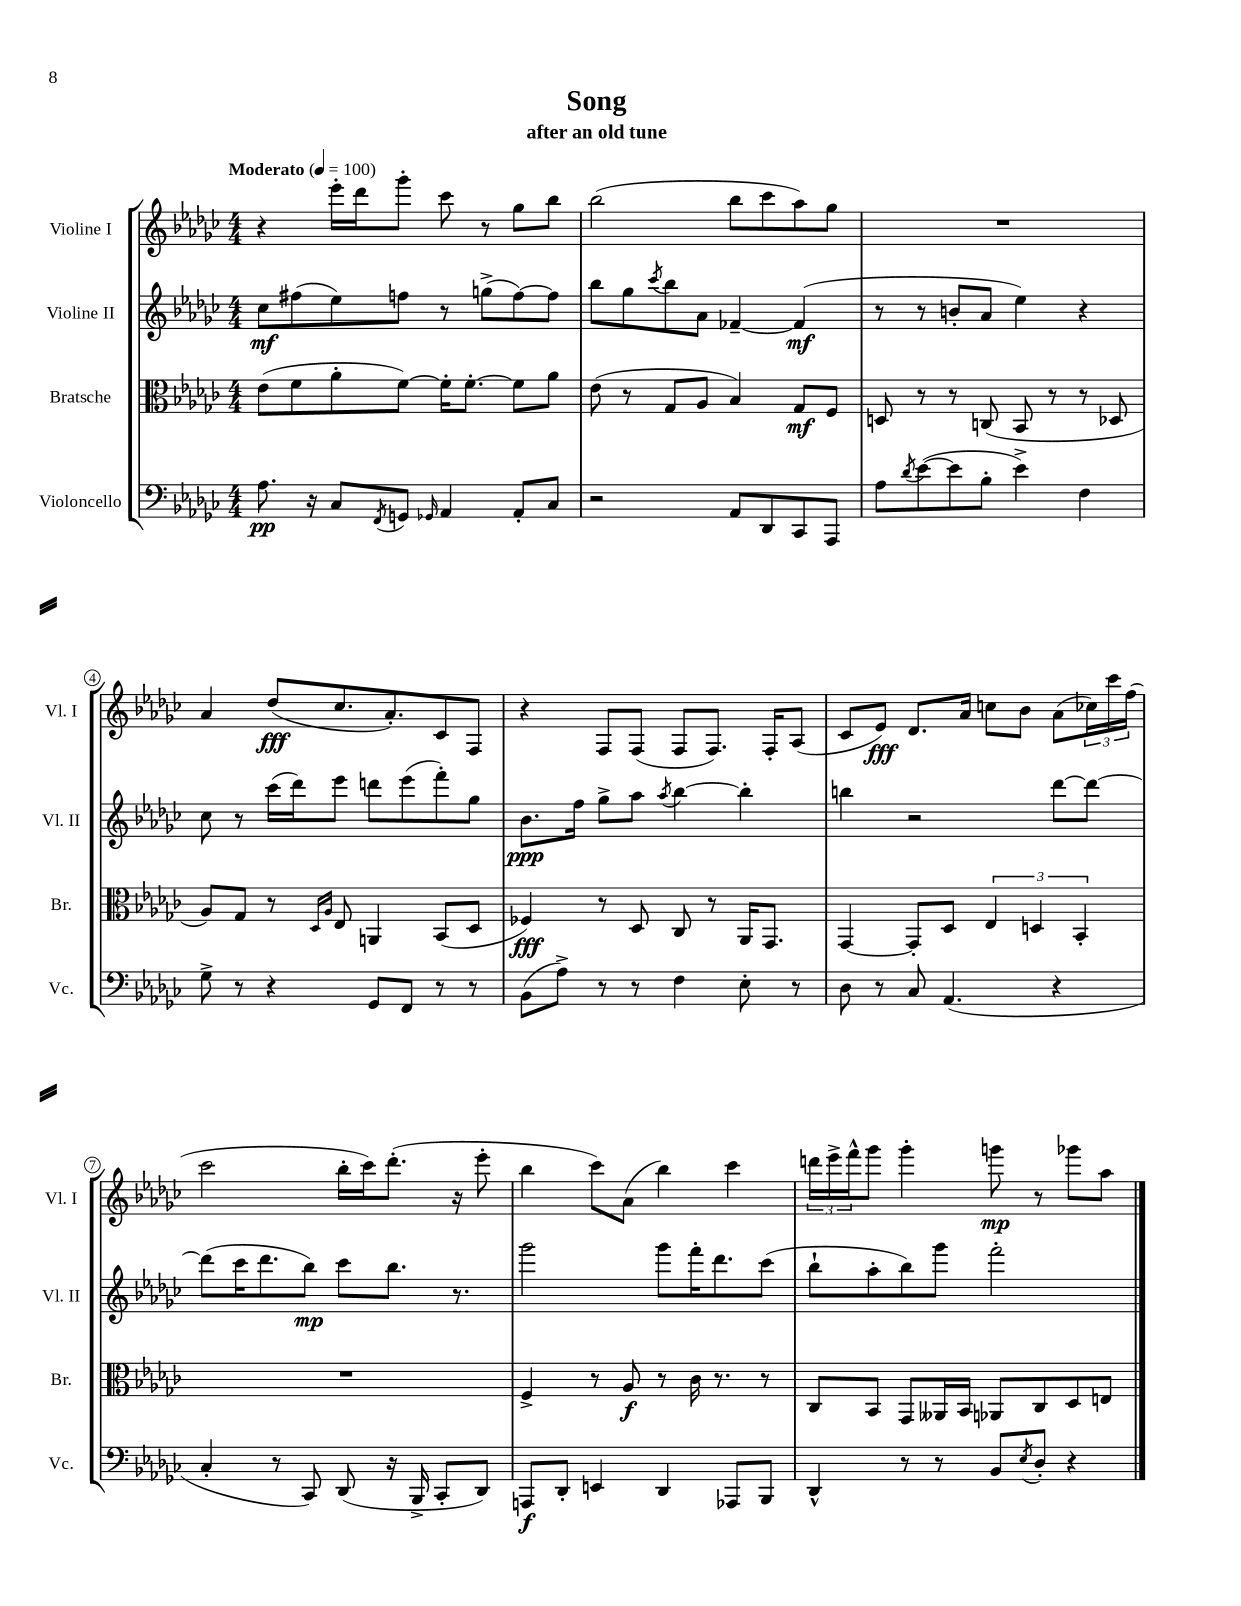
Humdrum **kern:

**kern	**dynam	**kern	**dynam	**kern	**dynam	**kern	**dynam
*part4	*part4	*part3	*part3	*part2	*part2	*part1	*part1
*staff4	*staff4	*staff3	*staff3	*staff2	*staff2	*staff1	*staff1
*I"Violoncello	*	*I"Bratsche	*	*I"Violine II	*	*I"Violine I	*
*I'Vc.	*	*I'Br.	*	*I'Vl. II	*	*I'Vl. I	*
*clefF4	*	*clefC3	*	*clefG2	*	*clefG2	*
*k[b-e-a-d-g-c-]	*	*k[b-e-a-d-g-c-]	*	*k[b-e-a-d-g-c-]	*	*k[b-e-a-d-g-c-]	*
*M4/4	*	*M4/4	*	*M4/4	*	*M4/4	*
*MM100	*	*MM100	*	*MM100	*	*MM100	*
=1	=1	=1	=1	=1	=1	=1	=1
!	!	!	!	!	!	!LO:TX:a:B:t=Moderato	!
8.A-\	pp	(8e-\L	.	8cc-\L	mf	4r	.
.	.	8f\	.	(8ff#X\	.	.	.
16r	.	.	.	.	.	.	.
8C-/L	.	8a-'\	.	8ee-\)	.	16eee-'\LL	.
.	.	.	.	.	.	16ddd-\J	.
8qFF/	.	.	.	.	.	.	.
8GGn/J	.	[8f\J)	.	8ffn\J	.	8ggg-'\J	.
16qqGG-X/	.	.	.	.	.	.	.
4AA-/	.	16f'\KL]	.	8r	.	8ccc-\	.
.	.	[8.f'\J	.	.	.	.	.
.	.	.	.	(8ggn^\L	.	8r	.
8AA-'/L	.	8f\L]	.	[8ff\)	.	8gg-\L	.
8C-/J	.	8a-\J	.	8ff\J]	.	8bb-\J	.
=2	=2	=2	=2	=2	=2	=2	=2
2r	.	(8e-\	.	8bb-\L	.	(2bb-\	.
.	.	8r	.	8gg-\	.	.	.
.	.	.	.	8qccc-/	.	.	.
.	.	8G-/L	.	8bb-\	.	.	.
.	.	8A-/J	.	8a-\J	.	.	.
8AA-/L	.	4B-/)	.	[4f-X~/	.	8bb-\L	.
8DD-/	.	.	.	.	.	8ccc-\	.
8CC-/	.	8G-/L	mf	(4f-/]	mf	8aa-\)	.
8AAA-/J	.	8F/J	.	.	.	8gg-\J	.
=3	=3	=3	=3	=3	=3	=3	=3
8A-\L	.	8Dn/	.	8r	.	1r	.
8qd-/	.	.	.	.	.	.	.
([8e-\	.	8r	.	8r	.	.	.
8e-\]	.	8r	.	8bn'/L	.	.	.
8B-'\J	.	(8Cn/	.	8a-/J	.	.	.
4e-^\)	.	8BB-/	.	4ee-\)	.	.	.
.	.	8r	.	.	.	.	.
4F\	.	8r	.	4r	.	.	.
.	.	8D-X/	.	.	.	.	.
!!LO:LB:g=z
=4	=4	=4	=4	=4	=4	=4	=4
8G-^\	.	8A-/L)	.	8cc-\	.	4a-/	.
8r	.	8G-/J	.	8r	.	.	.
4r	.	8r	.	(16ccc-\LL	.	(8dd-/L	fff
.	.	.	.	16ddd-\J)	.	.	.
.	.	16qqD-/LL	.	.	.	.	.
.	.	16qqA-/JJ	.	.	.	.	.
.	.	8E-/	.	8eee-\J	.	8.cc-/	.
8GG-/L	.	4AAn/	.	8dddn\L	.	.	.
.	.	.	.	.	.	8.a-'/)	.
8FF/J	.	.	.	(8eee-\	.	.	.
8r	.	(8BB-/L	.	8fff'\)	.	8c-/	.
8r	.	8D-/J	.	8gg-\J	.	8F/J	.
=5	=5	=5	=5	=5	=5	=5	=5
(8BB-\L	.	4F-X/)	fff	8.b-\L	ppp	4r	.
8A-^\J)	.	.	.	.	.	.	.
.	.	.	.	16ff\Jk	.	.	.
8r	.	8r	.	8gg-^\L	.	8F/L	.
8r	.	8D-/	.	8aa-\J	.	(8F/J	.
.	.	.	.	8qaa-/	.	.	.
4F\	.	8C-/	.	[4bb-\	.	8F/L	.
.	.	8r	.	.	.	8.F/J)	.
8E-'\	.	16AA-/KL	.	4bb-'\]	.	.	.
.	.	8.GG-/J	.	.	.	16F'/KL	.
8r	.	.	.	.	.	(8A-/J	.
=6	=6	=6	=6	=6	=6	=6	=6
8D-\	.	[4GG-/	.	4bbn\	.	8c-/L	.
8r	.	.	.	.	.	8e-/J)	fff
8C-/	.	8GG-'/L]	.	2r	.	8.d-/L	.
(4.AA-/	.	8D-/J	.	.	.	.	.
.	.	.	.	.	.	16a-/Jk	.
.	.	6E-/	.	.	.	8ccn\L	.
.	.	.	.	.	.	8b-\J	.
.	.	6Dn/	.	.	.	.	.
4r	.	.	.	[8ddd-\L	.	(8a-\L	.
.	.	6BB-'/	.	.	.	.	.
.	.	.	.	8ddd-\J_	.	24cc-X\L)	.
.	.	.	.	.	.	24ccc-\	.
.	.	.	.	.	.	(24ff\JJ	.
!!LO:LB:g=z
=7	=7	=7	=7	=7	=7	=7	=7
4C-'/	.	1r	.	(8ddd-\L]	.	2ccc-\	.
.	.	.	.	16ccc-\K	.	.	.
.	.	.	.	8.ddd-\	.	.	.
8r	.	.	.	.	.	.	.
8CC-/)	.	.	.	8bb-\J)	mp	.	.
(8DD-/	.	.	.	8ccc-\L	.	16bb-'\LL	.
.	.	.	.	.	.	16ccc-\J)	.
16r	.	.	.	8.bb-\J	.	(8.ddd-'\J	.
16BBB-^/	.	.	.	.	.	.	.
8CC-'/L	.	.	.	.	.	.	.
.	.	.	.	8.r	.	16r	.
8DD-/J)	.	.	.	.	.	8eee-'\	.
=8	=8	=8	=8	=8	=8	=8	=8
8AAAn/L	f	4F^/	.	2ggg-\	.	4bb-\	.
8DD-'/J	.	.	.	.	.	.	.
4EEn/	.	8r	.	.	.	8ccc-\L)	.
.	.	8A-/	f	.	.	(8a-\J	.
4DD-/	.	8r	.	8ggg-\L	.	4bb-\)	.
.	.	16c-\	.	16fff'\K	.	.	.
.	.	8.r	.	8.ddd-\	.	.	.
8AAA-X/L	.	.	.	.	.	4ccc-\	.
8BBB-/J	.	8r	.	(8ccc-\J	.	.	.
=9	=9	=9	=9	=9	=9	=9	=9
4DD-^^/	.	8C-/L	.	8bb-`\L	.	24dddn\LL	.
.	.	.	.	.	.	24eee-^\	.
.	.	.	.	.	.	24fff^^\J	.
.	.	8BB-/J	.	8aa-'\	.	8ggg-\J	.
8r	.	8GG-/L	.	8bb-\)	.	4ggg-'\	.
8r	.	16AA--X/L	.	8ggg-\J	.	.	.
.	.	16BB-/JJ	.	.	.	.	.
8BB-/L	.	8AA-X/L	.	2fff'\	.	8gggn\	mp
8qE-/	.	.	.	.	.	.	.
8D-'/J	.	8C-/	.	.	.	8r	.
4r	.	8D-/	.	.	.	8ggg-X\L	.
.	.	8En/J	.	.	.	8aa-\J	.
==	==	==	==	==	==	==	==
*-	*-	*-	*-	*-	*-	*-	*-
